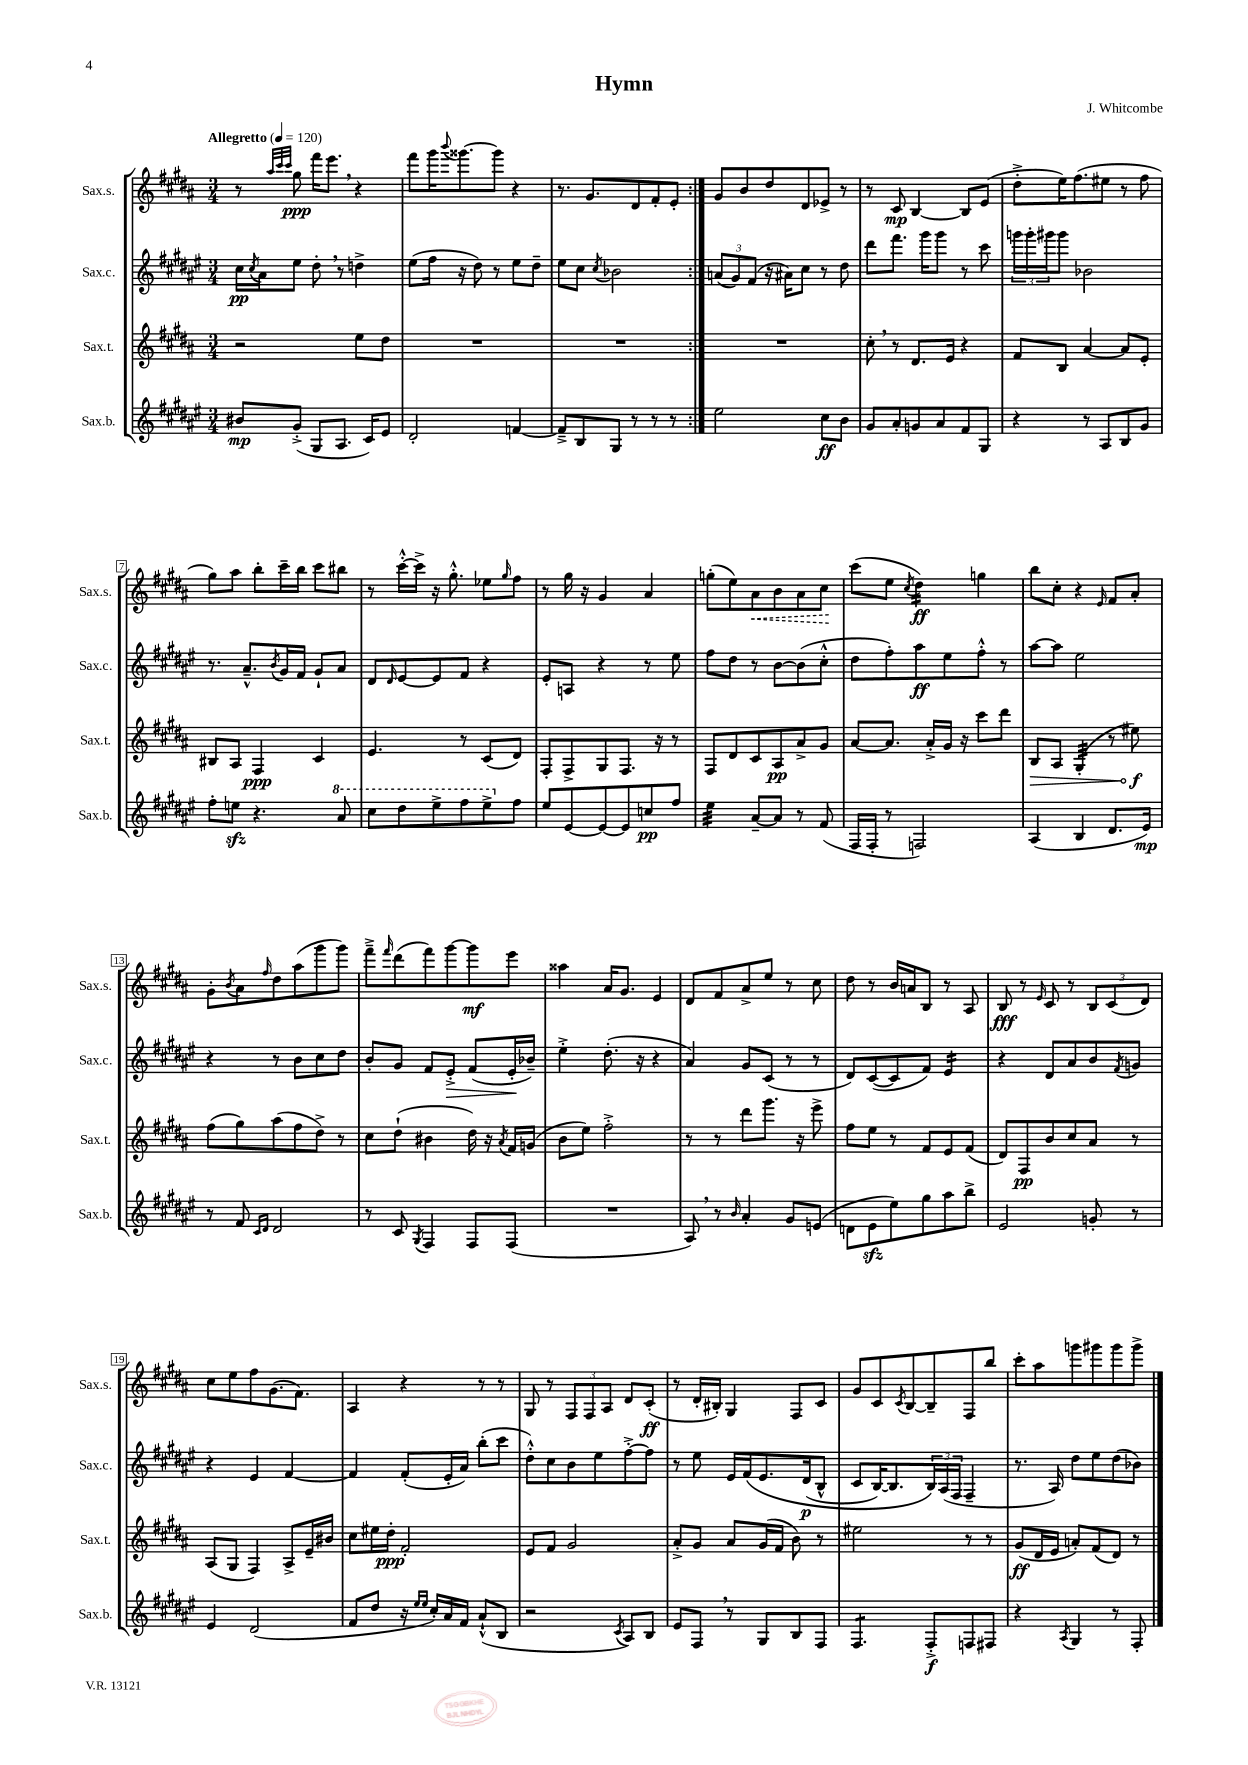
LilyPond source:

\header { title = "Hymn" composer = "J. Whitcombe" }
<<
\new StaffGroup <<
\new Staff = "s0" \with { instrumentName = "Sax.s." shortInstrumentName = "Sax.s." } {
    \clef treble \key b \major \numericTimeSignature \time 3/4 \tempo "Allegretto" 4 = 120
    \repeat volta 2 { r8 \grace { ais''32 cis'''32 cis'''32 } gis''8\ppp fis'''16 e'''8. \breathe r4 |
    fis'''8 gis'''16 \appoggiatura { b'''8 } gisis'''8.~ gisis'''8 r4 |
    r8. gis'8. dis'8 fis'8-. e'8-. | }
    gis'8 b'8 dis''8 dis'8 ees'8-> r8 |
    r8 cis'8\mp b4~ b8 e'8( |
    dis''8-.-> e''16) fis''8.( eis''8 r8 fis''8 |
    gis''8) ais''8 b''8-. cis'''16-- b''16 cis'''8 bis''8 |
    r8 cis'''16~-.-^ cis'''16-> r16 gis''8.-.-^ ees''8 \grace { gis''16 } fis''8 |
    r8 gis''16 r16 gis'4 ais'4 |
    g''8-.( e''8) \once \override Hairpin.style = #'dashed-line ais'8\< b'8 ais'8 cis''8\! |
    cis'''8( e''8 \acciaccatura { cis''8 } dis''4:16\ff) g''4 |
    b''8 cis''8-. r4 \grace { e'16 } fis'8 ais'8-. |
    gis'8-. \acciaccatura { b'8 } ais'8 \grace { fis''16 } dis''8 ais''8( gis'''8 gis'''8) |
    fis'''8---> \grace { fis'''16 } dis'''8( fis'''8) gis'''8~ gis'''8\mf e'''8 |
    aisis''4 ais'16 gis'8. e'4 |
    dis'8 fis'8 ais'8-> e''8 r8 cis''8 |
    dis''8 r8 b'16 a'16 b8 r8 ais8 |
    b8\fff r8 \grace { e'16 } cis'8 r8 \tuplet 3/2 { b8 cis'8( dis'8) } |
    cis''8 e''8 fis''8 gis'8.( fis'8.) |
    ais4 r4 r8 r8 |
    gis8 r8 \tuplet 3/2 { fis8 fis8 ais8 } dis'8 cis'8-.\ff( |
    r8 dis'16-. bis16-.) gis4 fis8 cis'8 |
    gis'8 cis'8 \acciaccatura { cis'8 } b8~ b8-- fis8 b''8 |
    cis'''8-. ais''8 g'''8 gis'''8 gis'''8 gis'''8-> \bar "|." |
}
\new Staff = "s1" \with { instrumentName = "Sax.c." shortInstrumentName = "Sax.c." } {
    \clef treble \key fis \major \numericTimeSignature \time 3/4
    \repeat volta 2 { cis''16\pp \acciaccatura { cis''8 } ais'16 eis''8 dis''8-. \breathe r8 d''4-> |
    eis''8( fis''16 r16 dis''8) r8 eis''8 dis''8-- |
    eis''8 cis''8 \acciaccatura { cis''8 } bes'2 | }
    \tuplet 3/2 { a'8( gis'8) fis'8( } r16 ais'16) cis''8 r8 dis''8 |
    dis'''8 fis'''8. gis'''16 gis'''8 r8 cis'''8 |
    \tuplet 3/2 { g'''16 g'''16-. gis'''16 } gis'''8 bes'2 |
    r8. ais'8.---^ \acciaccatura { b'8 } gis'16 fis'16 gis'8-! ais'8 |
    dis'8 \grace { dis'16 } eis'8~ eis'8 fis'8 r4 |
    eis'8-. a8 r4 r8 eis''8 |
    fis''8 dis''8 r8 b'8~ b'8( cis''8-.-^ |
    dis''8 fis''8-.) ais''8\ff eis''8 fis''8-.-^ r8 |
    ais''8~ ais''8 eis''2 |
    r4 r8 b'8 cis''8 dis''8 |
    b'8-. gis'8 fis'8 eis'8-.->\> fis'8( eis'16-.\! bes'16--) |
    eis''4-.-> dis''8.-.( r16 r4 |
    ais'4) gis'8 cis'8( r8 r8 |
    dis'8) cis'8~( cis'8 fis'8) eis'4:16 |
    r4 dis'8 ais'8 b'8 \acciaccatura { fis'8 } g'8 |
    r4 eis'4 fis'4~ |
    fis'4 fis'8-.( eis'16-. ais'16) b''8-.( cis'''8 |
    dis''8-.-^) cis''8 b'8 eis''8 fis''8~-.-> fis''8 |
    r8 eis''8 eis'16 fis'16\( eis'8. dis'16\p( b8-^ |
    cis'8 b16~) b8. \tuplet 3/2 { b16\) ais16( fis16 } fis4-- |
    r8. ais16) dis''8 eis''8 dis''8( bes'8) \bar "|." |
}
\new Staff = "s2" \with { instrumentName = "Sax.t." shortInstrumentName = "Sax.t." } {
    \clef treble \key b \major \numericTimeSignature \time 3/4
    \repeat volta 2 { r2 e''8 dis''8 |
    R2. |
    R2. | }
    R2. |
    cis''8-. \breathe r8 dis'8. e'16 r4 |
    fis'8 b8 ais'4~ ais'8 e'8-. |
    bis8 ais8 fis4\ppp cis'4 |
    e'4. r8 cis'8( dis'8) |
    fis8-. fis8-> gis8 fis8. r16 r8 |
    fis8 dis'8 cis'8 ais8\pp ais'8-> gis'8 |
    ais'8~ ais'8. ais'16-.-> gis'16 r16 cis'''8 dis'''8 |
    \once \override Hairpin.circled-tip = ##t b8\> ais8 gis4:32-.( r8 eis''8\f\!) |
    fis''8( gis''8) ais''8( fis''8 dis''8->) r8 |
    cis''8 dis''8-!( bis'4 dis''16) r16 \acciaccatura { ais'8 } fis'16 g'16( |
    b'8 e''8) fis''2-.-> |
    r8 r8 dis'''8 gis'''8. r16 e'''8-> |
    fis''8 e''8 r8 fis'8 e'8 fis'8( |
    dis'8) fis8\pp b'8 cis''8 ais'8 r8 |
    ais8( gis8 fis4) ais8-> e'16-- bis'16 |
    cis''8 eis''16 dis''16-.\ppp fis'2-. |
    e'8 fis'8 gis'2 |
    ais'8-.-> gis'8 ais'8 gis'16( fis'16 b'8) r8 |
    eis''2 r8 r8 |
    gis'8\ff( dis'16 e'16 a'8-.) fis'8( dis'8) r8 \bar "|." |
}
\new Staff = "s3" \with { instrumentName = "Sax.b." shortInstrumentName = "Sax.b." } {
    \clef treble \key fis \major \numericTimeSignature \time 3/4
    \repeat volta 2 { bis'8\mp gis'8-.->( gis8 ais8. cis'16) eis'8 |
    dis'2-. f'4~ |
    f'8---> b8 gis8 r8 r8 r8 | }
    eis''2 cis''8\ff b'8 |
    gis'8 ais'8-. g'8 ais'8 fis'8 gis8 |
    r4 r8 ais8 b8 gis'8 |
    fis''8-. e''8\sfz r4. \ottava #1 ais''8 |
    cis'''8 dis'''8 eis'''8-> fis'''8 eis'''8-> \ottava #0 fis''8 |
    eis''8 eis'8~ eis'8~ eis'8 c''8\pp fis''8 |
    eis''4:32 ais'8~-- ais'8 r8 fis'8( |
    fis16 fis16-. r8 f2) |
    ais4( b4 dis'8. eis'16\mp) |
    r8 fis'8 \grace { cis'16 dis'16 } dis'2 |
    r8 cis'8 \acciaccatura { gis8 } fis4 fis8 fis8( |
    R2. |
    ais8) \breathe r8 \grace { b'16 } ais'4-. gis'8 e'8( |
    d'8 eis'8\sfz eis''8) gis''8 ais''8 b''8-> |
    eis'2 g'8-. r8 |
    eis'4 dis'2( |
    fis'8 dis''8 r16 \grace { eis''16 eis''16 } cis''16-.) ais'16 fis'16 ais'8-!-^( b8 |
    r2 \acciaccatura { cis'8 } ais8) b8 |
    eis'8 fis8 \breathe r8 gis8 b8 fis8 |
    fis4.:8 fis8-.->\f f8 fis8 |
    r4 \acciaccatura { ais8 } gis4 r8 fis8-. \bar "|." |
}
>>
>>
\layout { \context { \Score \override BarNumber.stencil = #(make-stencil-boxer 0.1 0.3 ly:text-interface::print) } }
